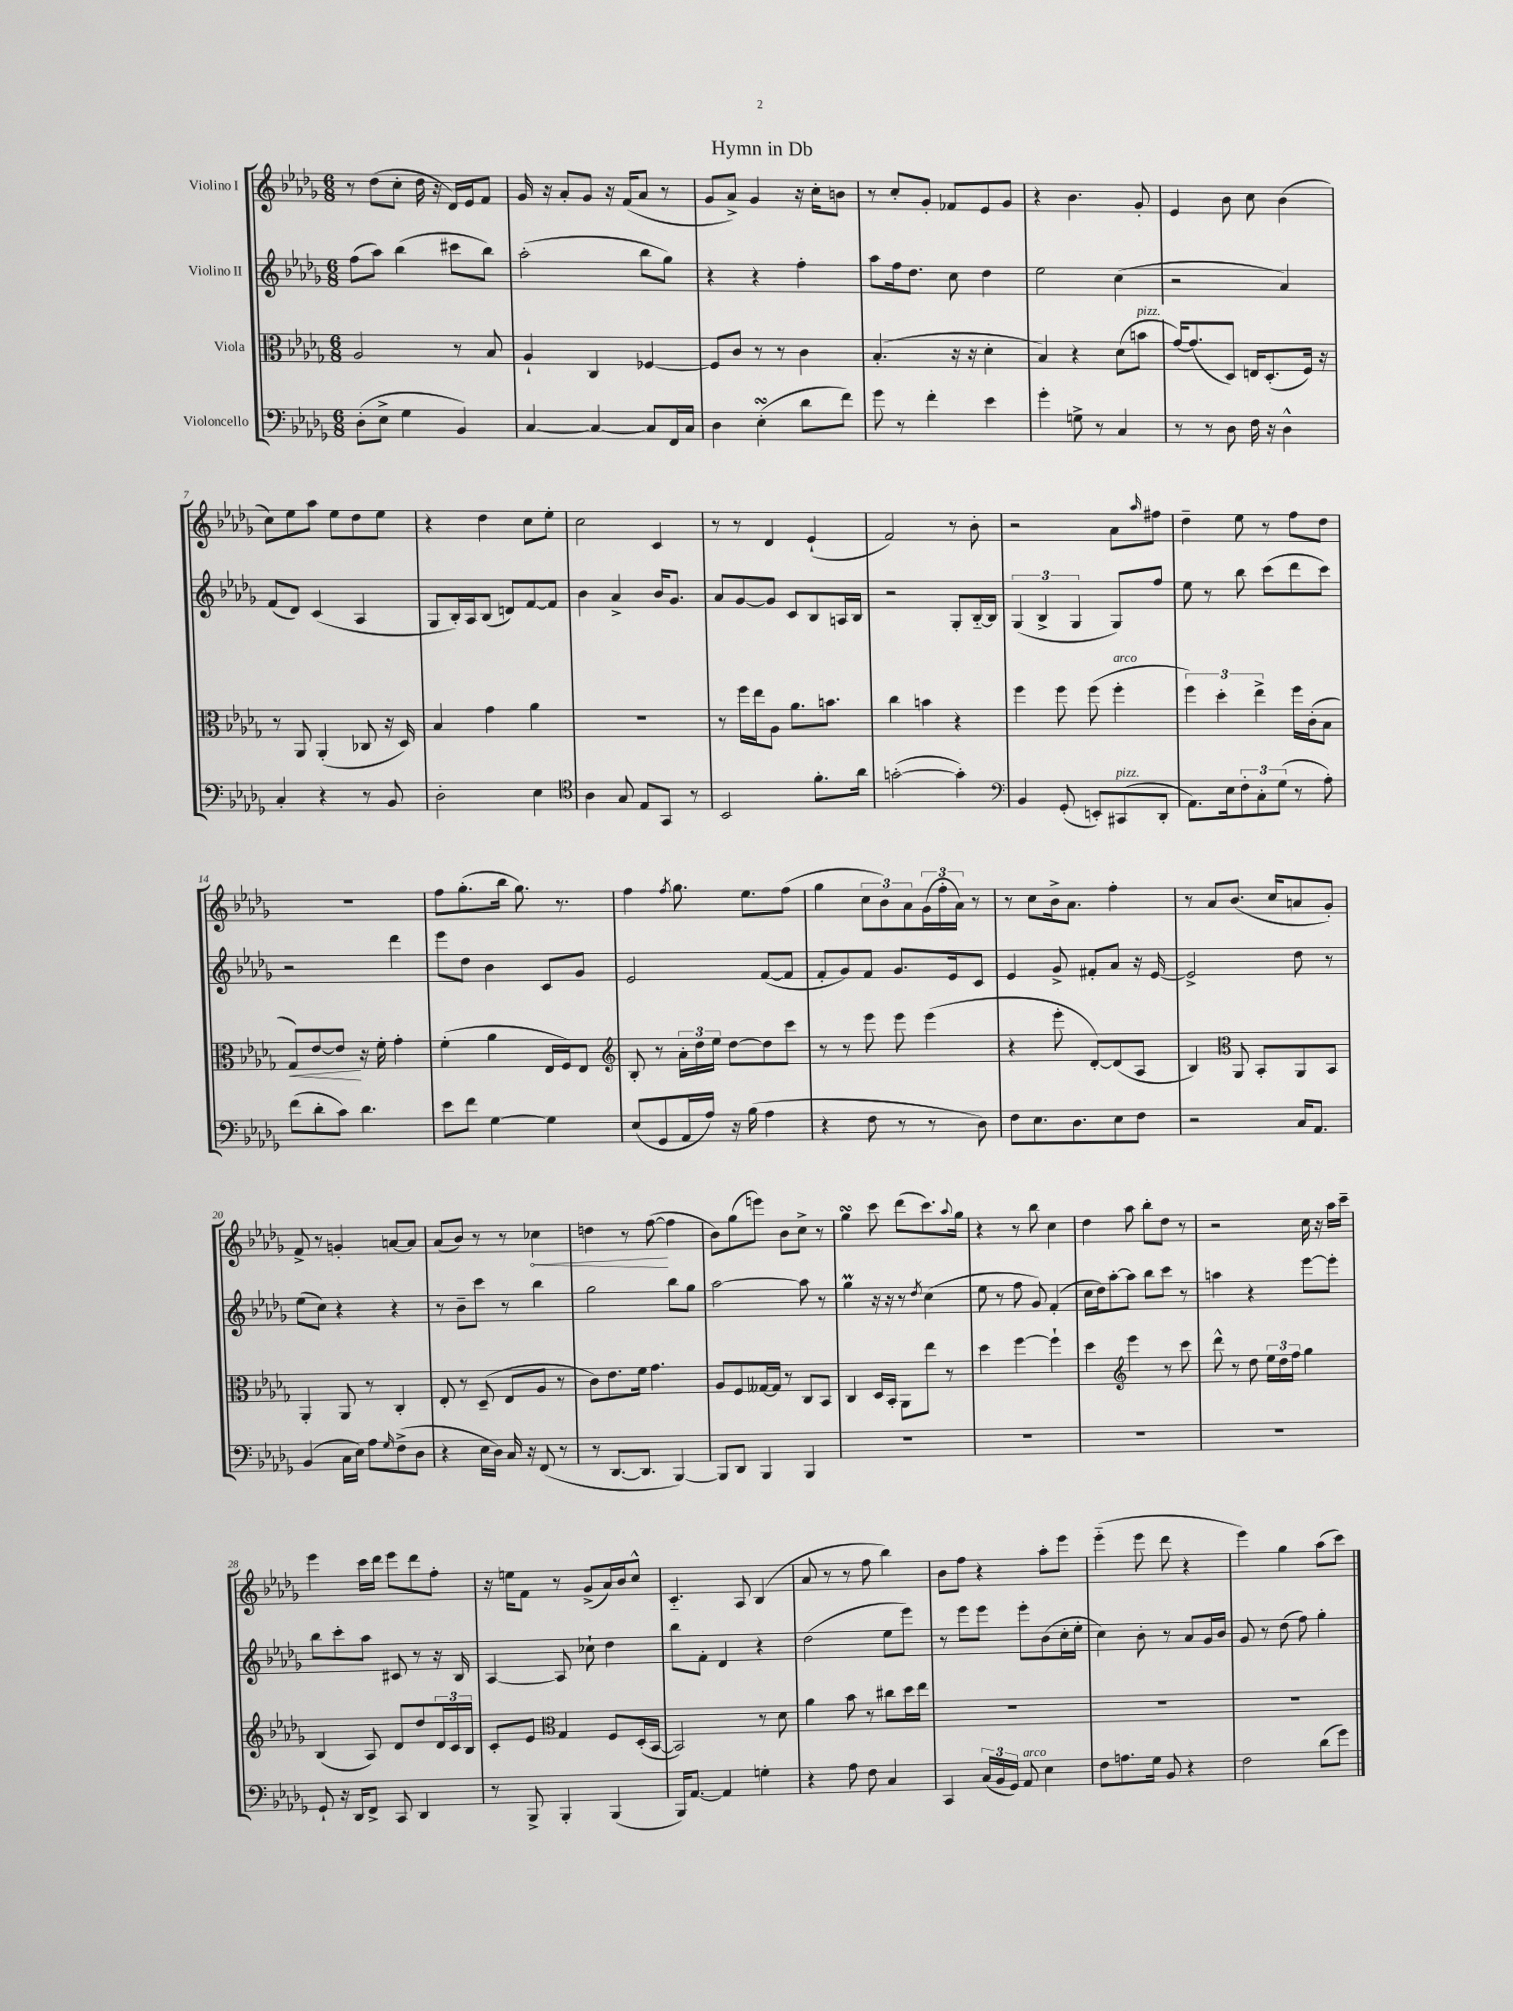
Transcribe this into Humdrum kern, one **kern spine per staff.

**kern	**kern	**kern	**kern
*staff4	*staff3	*staff2	*staff1
*clefF4	*clefC3	*clefG2	*clefG2
*k[b-e-a-d-g-]	*k[b-e-a-d-g-]	*k[b-e-a-d-g-]	*k[b-e-a-d-g-]
*M6/8	*M6/8	*M6/8	*M6/8
(8D-'\L	2A-/	(8ff\L	8r
8E-^\J	.	8aa-\J)	(8dd-\L
4G-\	.	(4bb-\	8cc'\J
.	.	.	16dd-\
.	.	.	16r
4BB-/)	8r	8ccc#\L	16d-/LL)
.	.	.	16e-/J
.	8B-/	8bb-\J)	8f/J
=	=	=	=
[4C/	4A-`/	(2aa-'\	16g-/
.	.	.	16r
.	.	.	8a-'/L
4C/_	4C/	.	8g-/J
.	.	.	16r
.	.	.	(16f/LK
8C/]L	[4F-/	8bb-\L	8a-/J
16FF/L	.	8gg-\J)	8r
16C/JJ	.	.	.
=	=	=	=
4D-\	8F-/]L	4r	8g-/L
.	8c/J	.	8a-^/J)
(4E-'\	8r	4r	4g-/
.	8r	.	.
8d-\L	4c\	4ff'\	16r
.	.	.	16cc'\LK
8f\J)	.	.	8b\J
=	=	=	=
8g-\	(4.B-'/	8aa-\L	8r
8r	.	16ff\k	8cc'/L
.	.	8.dd-\J	.
4f'\	.	.	8g-'/J
.	16r	8cc\	8f-/L
.	16r	.	.
4e-\	4d-'\	4dd-\	8e-/
.	.	.	8g-/J
=	=	=	=
4g-'\	4B-/)	2ee-\	4r
8G^\	4r	.	4.b-\
8r	.	.	.
4C/	(8d-\L	(4cc\	.
.	8b\J	.	8g-'/
=	=	=	=
8r	[16g-/LK)	2r	4e-/
.	(8.g-/]	.	.
8r	.	.	.
8D-\	8D-/J)	.	8b-\
16F\	16E/LK	.	8cc\
16r	(8.D-'/	.	.
4D-^^\	.	4a-/)	(4b-\
.	16F/Jk)	.	.
.	16r	.	.
=	=	=	=
4C'/	8r	(8f/L	8cc\L)
.	8AA-/	8d-/J)	8ee-\
4r	(4AA-'/	(4c/	8aa-\J
.	.	.	8ee-\L
8r	8C-/	4A-/	8dd-\
8BB-/	16r	.	8ee-\J
.	16D-/)	.	.
=	=	=	=
2D-'\	4B-/	8G-/L	4r
.	.	16B-'/L)	.
.	.	16A-/J	.
.	4g-\	(8B-/J	4dd-\
.	.	8d/L)	.
4E-\	4a-\	[8f/	8cc\L
.	.	8f/]J	8ee-'\J
=	=	=	=
*clefC4	*	*	*
4A-\	2.r	4b-\	2cc\
8G-/	.	4a-^/	.
8E-/L	.	.	.
8GG-/J	.	16b-/LK	4c/
.	.	8.g-/J	.
8r	.	.	.
=	=	=	=
2BB-/	8r	8a-/L	8r
.	16ff\LL	[8g-/	8r
.	16ee-\J	.	.
.	8A-\J	8g-/]J	4d-/
.	8.a-\L	8c/L	.
8.f'\L	.	8B-/	(4e-`/
.	8.b\J	.	.
.	.	16A/L	.
16a-\Jk	.	16B-/JJ	.
=	=	=	=
([2g'\	4cc\	2r	2f/)
.	4b\	.	.
4g'\])	4r	8G-'/L	8r
.	.	[16B-'~/L	8b-'\
.	.	16B-/]JJ	.
=	=	=	=
*clefF4	*	*	*
4BB-/	4ff\	(6G-/	2r
.	.	6B-^/	.
(8GG-'/	8ff\	.	.
.	.	6G-/	.
8EE'/L)	(8ff\	.	.
(8CC#/	4ff'\	8G-/L)	8a-\L
.	.	.	16qqaa-/
8DD-'/J	.	8ff/J	8ff#\J
=	=	=	=
8.AA-\L)	6ff\)	8ee-\	4dd-~\
.	.	8r	.
.	6dd-'\	.	.
16E-\k	.	.	.
12F'\	.	8bb-\	8ee-\
12C'\	6ee-^\	.	.
.	.	(8ccc\L	8r
(12G-\J	.	.	.
8r	16ff\LL	8ddd-\	8ff\L
.	(16c'\J	.	.
8A-'\)	8B-\J	8ccc\J)	8dd-\J
=	=	=	=
(8f\L	8G-/L)	2r	2.r
8d-'\	[8e-/	.	.
8c\J)	8e-/]J	.	.
4.d-\	16r	.	.
.	16f'\	.	.
.	4g-'\	4ddd-\	.
=	=	=	=
8e-\L	(4f'\	8eee-\L	8ff\L
8f\J	.	8dd-\J	(8.gg-'\
[4G-\	4a-\	4b-\	.
.	.	.	16bb-\Jk
.	.	.	8.gg-\)
4G-\]	16E-/LL	8c/L	.
.	16F/J)	.	8.r
.	8E-/J	8g-/J	.
=	=	=	=
*	*clefG2	*	*
(8E-/L	8B-'/	2e-/	4ff\
8GG-/	8r	.	.
.	.	.	8qff/
16AA-/L	24a-'\LL	.	8.gg-\
.	24dd-\	.	.
16A-/JJ)	.	.	.
.	24ee-\JJ	.	.
16r	[8dd-\L	.	.
(16B-\	.	.	8.ee-\L
4A-\	8dd-\]	([8f/L	.
.	8ccc\J	8f/]J	(8ff\J
=	=	=	=
4r	8r	8f'/L	4gg-\
.	8r	8g-/)	.
8F\	8eee-\	8f/J	12cc\L
.	.	.	12b-\)
8r	8eee-\	8.g-/L	.
.	.	.	12a-\
8r	(4eee-\	.	(24g-\L
.	.	.	24ff'\
.	.	16e-/k	.
.	.	.	24a-\JJ)
8D-\)	.	8c/J	8r
=	=	=	=
8F\L	4r	4e-/	8r
8.E-\	.	.	8cc\L
.	8eee-'\	8g-^/	16b-^\k
8.D-\	.	.	8.a-\J
.	[8d-'/L)	8f#'/L	.
8E-\	(8d-/]	8a-/J	4ff'\
8F\J	8A-/J	16r	.
.	.	[16e-/	.
=	=	=	=
2r	4B-/)	2e-^/]	8r
.	.	.	8a-/L
*	*clefC3	*	*
.	8AA-/	.	(8.b-/J
.	8BB-'/L	.	.
.	.	.	16cc/LK
16C/LK	8AA-/	8dd-\	8a/
8.AA-/J	.	.	.
.	8BB-/J	8r	8g-'/J)
=	=	=	=
(4BB-/	4AA-'/	(8ee-\L	8f^/
.	.	8cc\J)	8r
16C\LL	8AA-/	4r	4g'/
16E-\JJ)	.	.	.
8A-\L	8r	.	.
16qqG-/	.	.	.
(8F^\	4C'/	4r	[8a/L
8D-\J	.	.	8a/]J
=	=	=	=
4r	8E-'/	8r	(8a-/L
.	8r	8b-~\L	8b-/J)
16E-\LL	(8D-~/	8ccc\J	8r
16D-\JJ)	.	.	.
16C/	8E-/L	8r	8r
16r	.	.	.
(8FF/	8A-/J	4bb-\	4cc-\
8r	8r	.	.
=	=	=	=
8r	8c\L)	2gg-\	4dd\
[8.DD-/L	8.e-\	.	.
.	.	.	8r
8.DD-/]J	16f\Jk	.	.
.	4.g-\	.	([8ff\
[4BBB-/)	.	8bb-\L	4ff\]
.	.	8gg-\J	.
=	=	=	=
8BBB-/]L	8A-/L	[2aa-\	8b-\L)
8DD-/J	8F/	.	(8gg-\
4BBB-/	[16G--/L	.	8eee\J)
.	16G--/]JJ	.	.
.	8r	.	8b-\L
4BBB-/	8C/L	8aa-\]	8cc^\J
.	8BB-/J	8r	8r
=	=	=	=
2.r	4C/	4gg-\	4gg-\
.	16D-/LL	16r	8ccc\
.	16BB-'/JJ	16r	.
.	8AA-\L	8r	(8ddd-\L
.	.	8qdd-/	.
.	8ee-\J	(4cc\	8.ccc\)
.	8r	.	.
.	.	.	8qqaa-/
.	.	.	16gg-\Jk
=	=	=	=
2.r	4dd-\	8ee-\	4r
.	.	8r	.
.	[4ff\	8ff\	8r
.	.	8g-/)	8bb-\
.	4ff`\]	(4f'/	4cc\
=	=	=	=
2.r	4dd-\	16cc\LL	4dd-\
.	.	16dd-\J)	.
.	.	[8aa-'\	.
*	*clefG2	*	*
.	4eee-\	8aa-\]J	8aa-\
.	.	8bb-\L	8bb-'\L
.	8r	8ccc\J	8dd-\J
.	8ccc\	8r	8r
=	=	=	=
2.r	8ddd-^^\	4aa\	2r
.	8r	.	.
.	8dd-\	4r	.
.	24ee-\LL	.	.
.	24dd-\	.	.
.	24ff\JJ	.	.
.	4gg-\	[8eee-\L	16cc\
.	.	.	16r
.	.	8eee-'\]J	16aa-\LL
.	.	.	16ccc~\JJ
=	=	=	=
8GG-`/	(4B-/	8bb-\L	4eee-\
16r	.	8ccc'\	.
16DD-/LK	.	.	.
8FF^/J	8A-/)	8aa-\J	16ccc\LL
.	.	.	16ddd-\JJ
8CC/	8d-/L	8c#/	8eee-\L
4DD-/	8dd-/	8r	8ddd-\
.	24d-/L	16r	8ff'\J
.	24c/	.	.
.	.	16B-/	.
.	24B-/JJ	.	.
=	=	=	=
8r	8c'/L	[4A-/	16r
.	.	.	16ee\LK
8BBB-^/	8e-/J	.	8f\J
*	*clefC3	*	*
4BBB-'/	4G-/	8A-/]	8r
.	.	8cc-`\	(8g-^/L
(4BBB-/	8F/L	4dd-\	16a-/L)
.	.	.	16b-/J
.	(16D-'/L	.	8cc^^/J
.	[16BB-/JJ	.	.
=	=	=	=
16BBB-/LK)	2BB-/])	8bb-\L	4.c'~/
[8.AA-/J	.	.	.
.	.	8f'\J	.
4AA-/]	.	4d-/	.
.	.	.	8A-/
4G'\	8r	4r	(4B-/
.	8d-\	.	.
=	=	=	=
4r	4a-\	(2dd-\	8a-/
.	.	.	8r
8A-\	8b-\	.	8r
8F\	8r	.	8ff\
4C/	8cc#\L	8ee-\L	4bb-\)
.	16dd-\L	8eee-\J)	.
.	16ee-\JJ	.	.
=	=	=	=
4CC/	2.r	8r	8b-\L
.	.	8eee-\L	8ff\J
(24C/LL	.	8eee-\J	4r
24BB-/	.	.	.
24GG-/JJ)	.	.	.
8AA-/	.	8eee-'\L	.
4E-\	.	(8b-\	8aa-'\L
.	.	16cc'\L	8eee-\J
.	.	16ee-'\JJ	.
=	=	=	=
8F\L	2.r	4cc\)	(4eee-'~\
8.A\	.	.	.
.	.	8b-'\	8eee-\
16G-\Jk	.	.	.
8BB-/	.	8r	8ddd-\
4r	.	8a-/L	4r
.	.	16g-/L	.
.	.	16b-/JJ	.
=	=	=	=
2F\	2.r	8g-/	4eee-\)
.	.	8r	.
.	.	(8dd-\	4gg-\
.	.	8ff\)	.
(8d-\L	.	4gg-'\	(8aa-\L
8g-\J)	.	.	8ccc\J)
==	==	==	==
*-	*-	*-	*-
